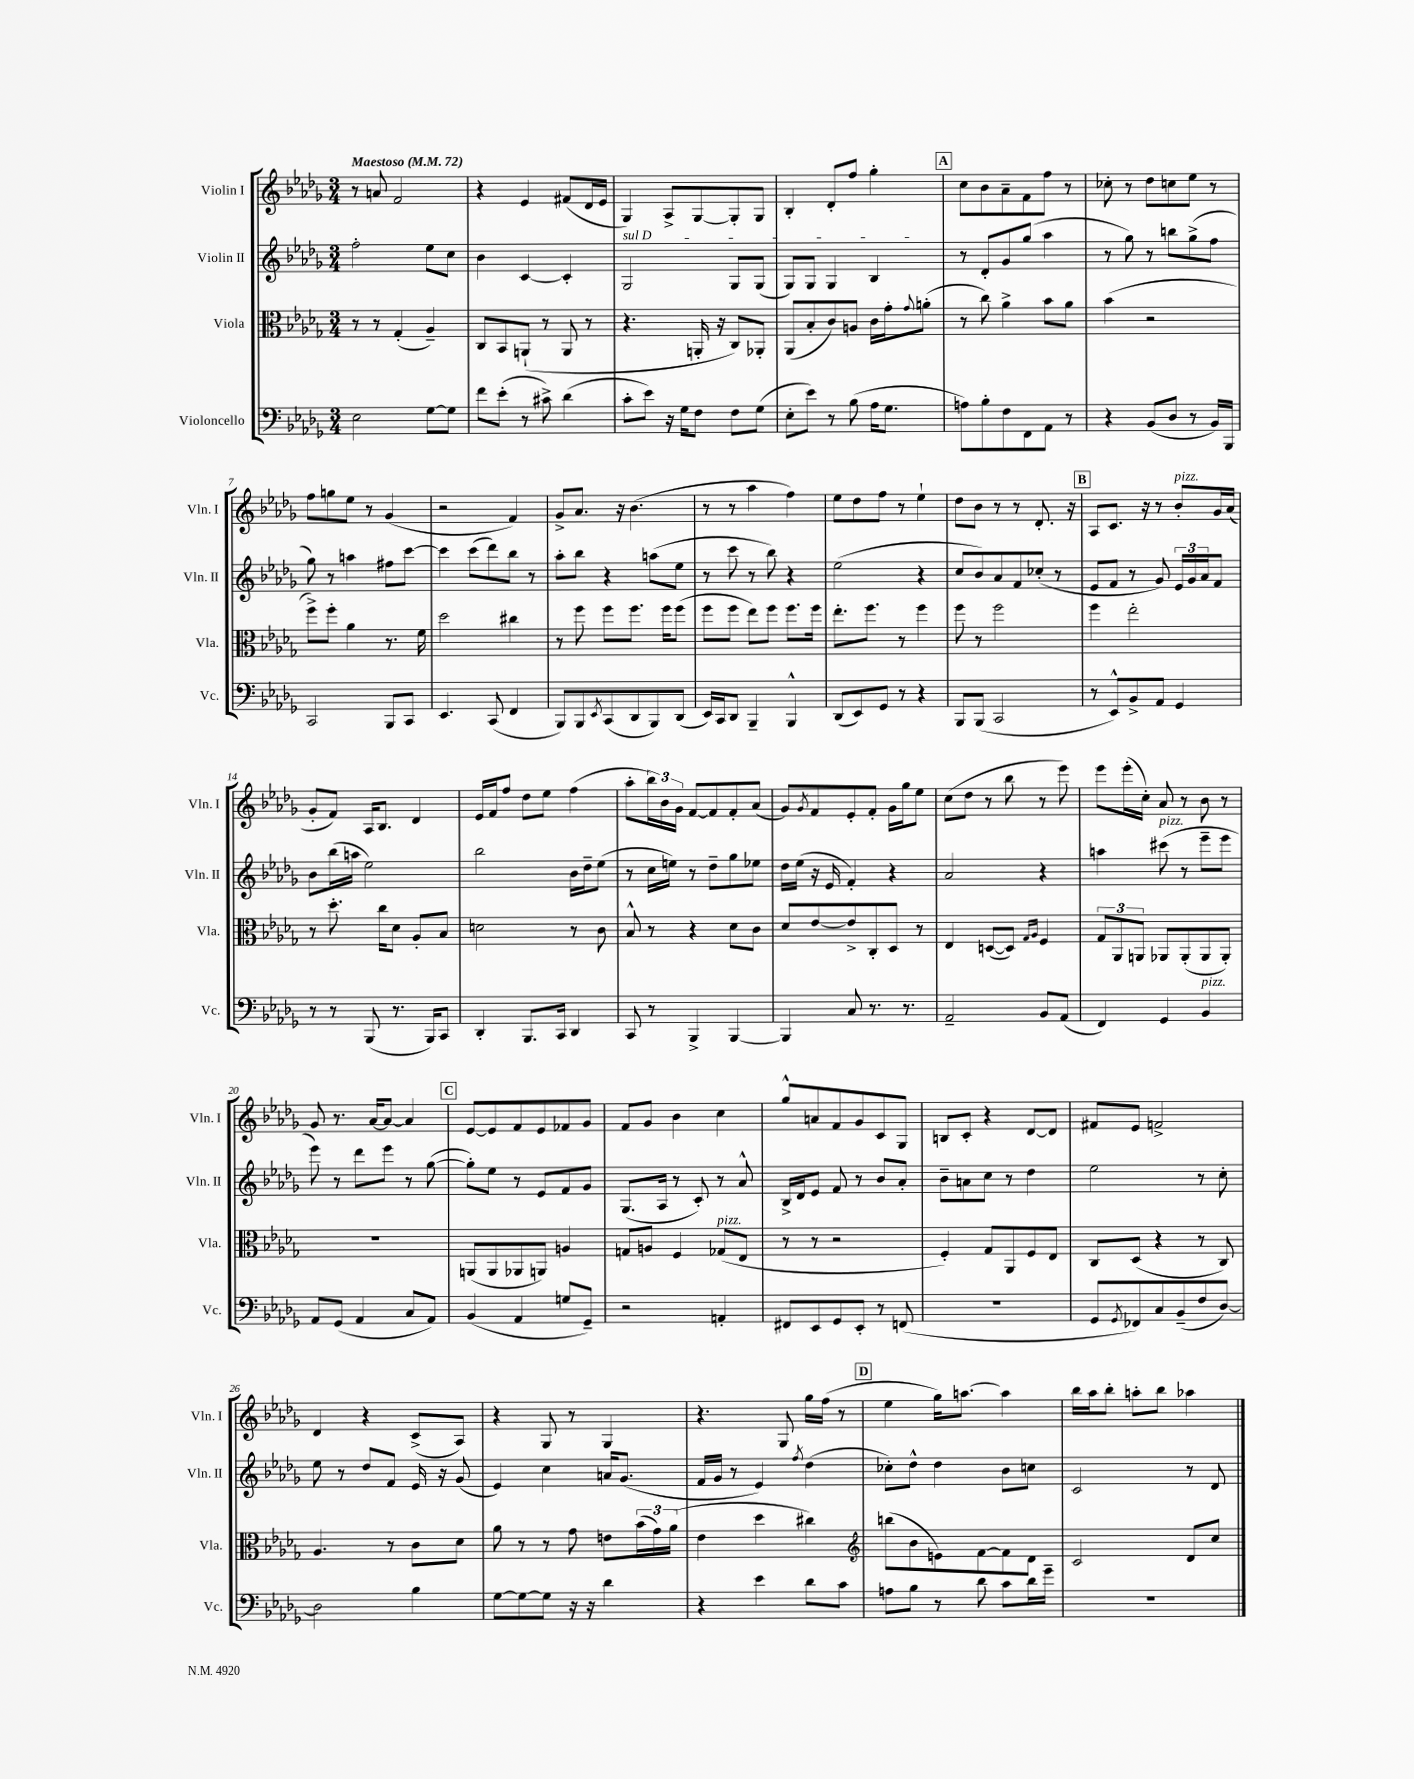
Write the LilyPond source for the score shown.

<<
\new StaffGroup <<
\new Staff = "s0" \with { instrumentName = "Violin I" shortInstrumentName = "Vln. I" } {
    \clef treble \key des \major \numericTimeSignature \time 3/4 \tempo "Maestoso" 4 = 72
    r8 a'8 f'2 |
    r4 ees'4 fis'8( des'16 ees'16 |
    ges4) aes8-> ges8~ ges8-. ges8 |
    bes4-. des'8-. f''8 ges''4-. |
    \mark \markup { \box "A" } c''8 bes'8 aes'8-- f'8 f''8 r8 |
    ces''8-. r8 des''8 c''8 ees''8 r8 |
    f''8 g''8 ees''8 r8 ges'4( |
    r2 f'4) |
    ges'8-> aes'8. r16 bes'4.( |
    r8 r8 aes''4 f''4) |
    ees''8 des''8 f''8 r8 ees''4-! |
    des''8 bes'8 r8 r8 des'8.-. r16 |
    \mark \markup { \box "B" } aes8 c'8. r16 r8 bes'8-.^\markup { \italic "pizz." } ges'16 aes'16( |
    ges'8-. f'8) aes16 bes8. des'4 |
    ees'16 f'16 f''8 des''8 ees''8 f''4( |
    aes''8-. \tuplet 3/2 { bes''16) bes'16 ges'16 } f'8~ f'8 f'8-. aes'8( |
    ges'8) \acciaccatura { ges'8 } f'8 ees'8-. f'8-. ges'16 ges''16 ees''8 |
    c''8( des''8 r8 bes''8 r8 ees'''8) |
    ees'''8 ees'''16-.( c''16-.) aes'8 r8 bes'8 r8 |
    ges'8 r8. aes'16~ aes'8~ aes'4 |
    \mark \markup { \box "C" } ees'8~ ees'8 f'8 ees'8 fes'8 ges'8 |
    f'8 ges'8 bes'4 c''4 |
    ges''8-^ a'8 f'8 ges'8 c'8 ges8 |
    b8 c'8-. r4 des'8~ des'8 |
    fis'8 ees'8 f'2-> |
    des'4 r4 c'8->( aes8) |
    r4 ges8 r8 ges4 |
    r4. ges8 ges''16 f''16( r8 |
    \mark \markup { \box "D" } ees''4 ges''16) a''8.~ a''4 |
    bes''16 aes''16 bes''8-. a''8-. bes''8 aes''4 \bar "|." |
}
\new Staff = "s1" \with { instrumentName = "Violin II" shortInstrumentName = "Vln. II" } {
    \clef treble \key des \major \numericTimeSignature \time 3/4
    f''2-. ees''8 c''8 |
    bes'4 c'4~ c'4-. |
    \once \override TextSpanner.bound-details.left.text = \markup { \italic "sul D" } ges2\startTextSpan ges8 ges8( |
    ges8) ges8 ges4 bes4\stopTextSpan |
    \mark \markup { \box "A" } r8 des'8-. ges'8 ges''8( aes''4 |
    r8 ges''8) r8 b''8 ges''8->( f''8 |
    ges''8) r8 a''4 fis''8 c'''8~ |
    c'''4 c'''8( des'''8) bes''8 r8 |
    aes''8-. bes''8 r4 a''8( ees''8 |
    r8 c'''8 r8 bes''8) r4 |
    ees''2( r4 |
    c''8 bes'8) aes'8 f'8 ces''8-.( r8 |
    \mark \markup { \box "B" } ees'8 f'8 r8 ges'8) \tuplet 3/2 { ees'16 ges'16 aes'16 } f'8 |
    bes'8 bes''16( a''16 ees''2) |
    bes''2 bes'16 des''16-- ees''8( |
    r8 c''16 e''16) r8 des''8-- ges''8 ees''8 |
    des''16 ees''16( r16 ees'16 f'4-.) r4 |
    aes'2 r4 |
    a''4 cis'''8^\markup { \italic "pizz." }( r8 ees'''8-- ees'''8 |
    ees'''8) r8 des'''8 ees'''8 r8 ges''8~( |
    \mark \markup { \box "C" } ges''8-.) ees''8 r8 ees'8 f'8 ges'8 |
    ges8.( aes16 r8 c'8-.) r8 aes'8-^ |
    bes16-> des'16 ees'8 f'8 r8 bes'8 aes'8-. |
    bes'8-- a'8 c''8 r8 des''4 |
    ees''2 r8 c''8-. |
    ees''8 r8 des''8 f'8 ees'16 r16 ges'8( |
    ees'4) c''4 a'16 ges'8.( |
    f'16 ges'16 r8 ees'4) \acciaccatura { f''8 } des''4( |
    \mark \markup { \box "D" } ces''8-.) des''8-^ des''4 bes'8 c''8 |
    c'2 r8 des'8 \bar "|." |
}
\new Staff = "s2" \with { instrumentName = "Viola" shortInstrumentName = "Vla." } {
    \clef alto \key des \major \numericTimeSignature \time 3/4
    r8 r8 ges4-.( aes4--) |
    c8 bes,8 a,8-!( r8 a,8 r8 |
    r4. a,16-. r16 c8) aes,8-. |
    aes,8( bes8-. c'8) a8 c'16 ges'16-. \appoggiatura { ges'8 } a'8-.( |
    \mark \markup { \box "A" } r8 c''8) aes'4-> bes'8 aes'8 |
    bes'4( r2 |
    f''8->) f''8-. aes'4 r8. f'16 |
    des''2 cis''4 |
    r8 f''8 f''8 f''8. f''16 f''8( |
    f''8 f''8 ees''8) f''8 f''8. f''16 |
    ees''8.-. f''8. r8 f''4 |
    f''8 r8 f''2 |
    \mark \markup { \box "B" } f''4 ees''2-. |
    r8 des''8.-. c''16 des'8 aes8-. bes8 |
    d'2 r8 c'8 |
    bes8-^ r8 r4 des'8 c'8 |
    des'8 ees'8~ ees'8-> c8-. des8 r8 |
    ees4 d8~( d8) \grace { ges16 aes16 } f4 |
    \tuplet 3/2 { ges8 aes,8 a,8 } aes,8 aes,8-.( aes,8 aes,8-.) |
    R2. |
    \mark \markup { \box "C" } a,8( a,8 aes,8 a,8) a4 |
    g8 a8 f4 ges8^\markup { \italic "pizz." }( ees8 |
    r8 r8 r2 |
    f4-.) ges8 aes,8 f8 ees8 |
    c8 des8( r4 r8 c8) |
    aes4. r8 c'8 des'8 |
    aes'8 r8 r8 ges'8 e'8 \tuplet 3/2 { bes'16( ges'16) aes'16( } |
    ees'4 des''4 cis''4) |
    \mark \markup { \box "D" } \clef treble b''8( bes'8 e'8) f'8~ f'8 des'8 |
    c'2 des'8 c''8 \bar "|." |
}
\new Staff = "s3" \with { instrumentName = "Violoncello" shortInstrumentName = "Vc." } {
    \clef bass \key des \major \numericTimeSignature \time 3/4
    ees2 ges8~ ges8 |
    f'8 ees'8-.( r8 cis'8->) des'4( |
    c'8-. ees'8) r16 ges16 f8 f8 ges8( |
    ees8-. ees'8) r8 bes8( aes16 ges8. |
    \mark \markup { \box "A" } a8) bes8-. f8 f,8 aes,8 r8 |
    r4 bes,8( des8 r8 bes,16) bes,,16 |
    c,2 bes,,8 c,8 |
    ees,4. c,8( f,4 |
    bes,,8) bes,,8 \acciaccatura { ees,8 } c,8( des,8 bes,,8) des,8( |
    ees,16) c,16 des,8 bes,,4-- bes,,4-^ |
    des,8( ees,8) ges,8 r8 r4 |
    bes,,8 bes,,8( c,2 |
    \mark \markup { \box "B" } r8 ees,8-^) bes,8-> aes,8 ges,4 |
    r8 r8 bes,,8( r8. bes,,16) c,8 |
    des,4-. bes,,8. c,16 des,4 |
    c,8 r8 bes,,4-> bes,,4~ |
    bes,,4 c8 r8. r8. |
    aes,2-- bes,8 aes,8( |
    f,4) ges,4 bes,4^\markup { \italic "pizz." } |
    aes,8 ges,8( aes,4 c8 aes,8) |
    \mark \markup { \box "C" } bes,4( aes,4 g8 ges,8--) |
    r2 a,4-. |
    fis,8 ees,8 ges,8 ees,8-. r8 f,8( |
    R2. |
    ges,8 \acciaccatura { ges,8 } fes,8) c8 bes,8--( f8 des8~) |
    des2 bes4 |
    ges8~ ges8~ ges8 r16 r16 des'4 |
    r4 ees'4 des'8 c'8 |
    \mark \markup { \box "D" } a8 bes8 r8 des'8 c'8 des'16 ges'16-- |
    R2. \bar "|." |
}
>>
>>
